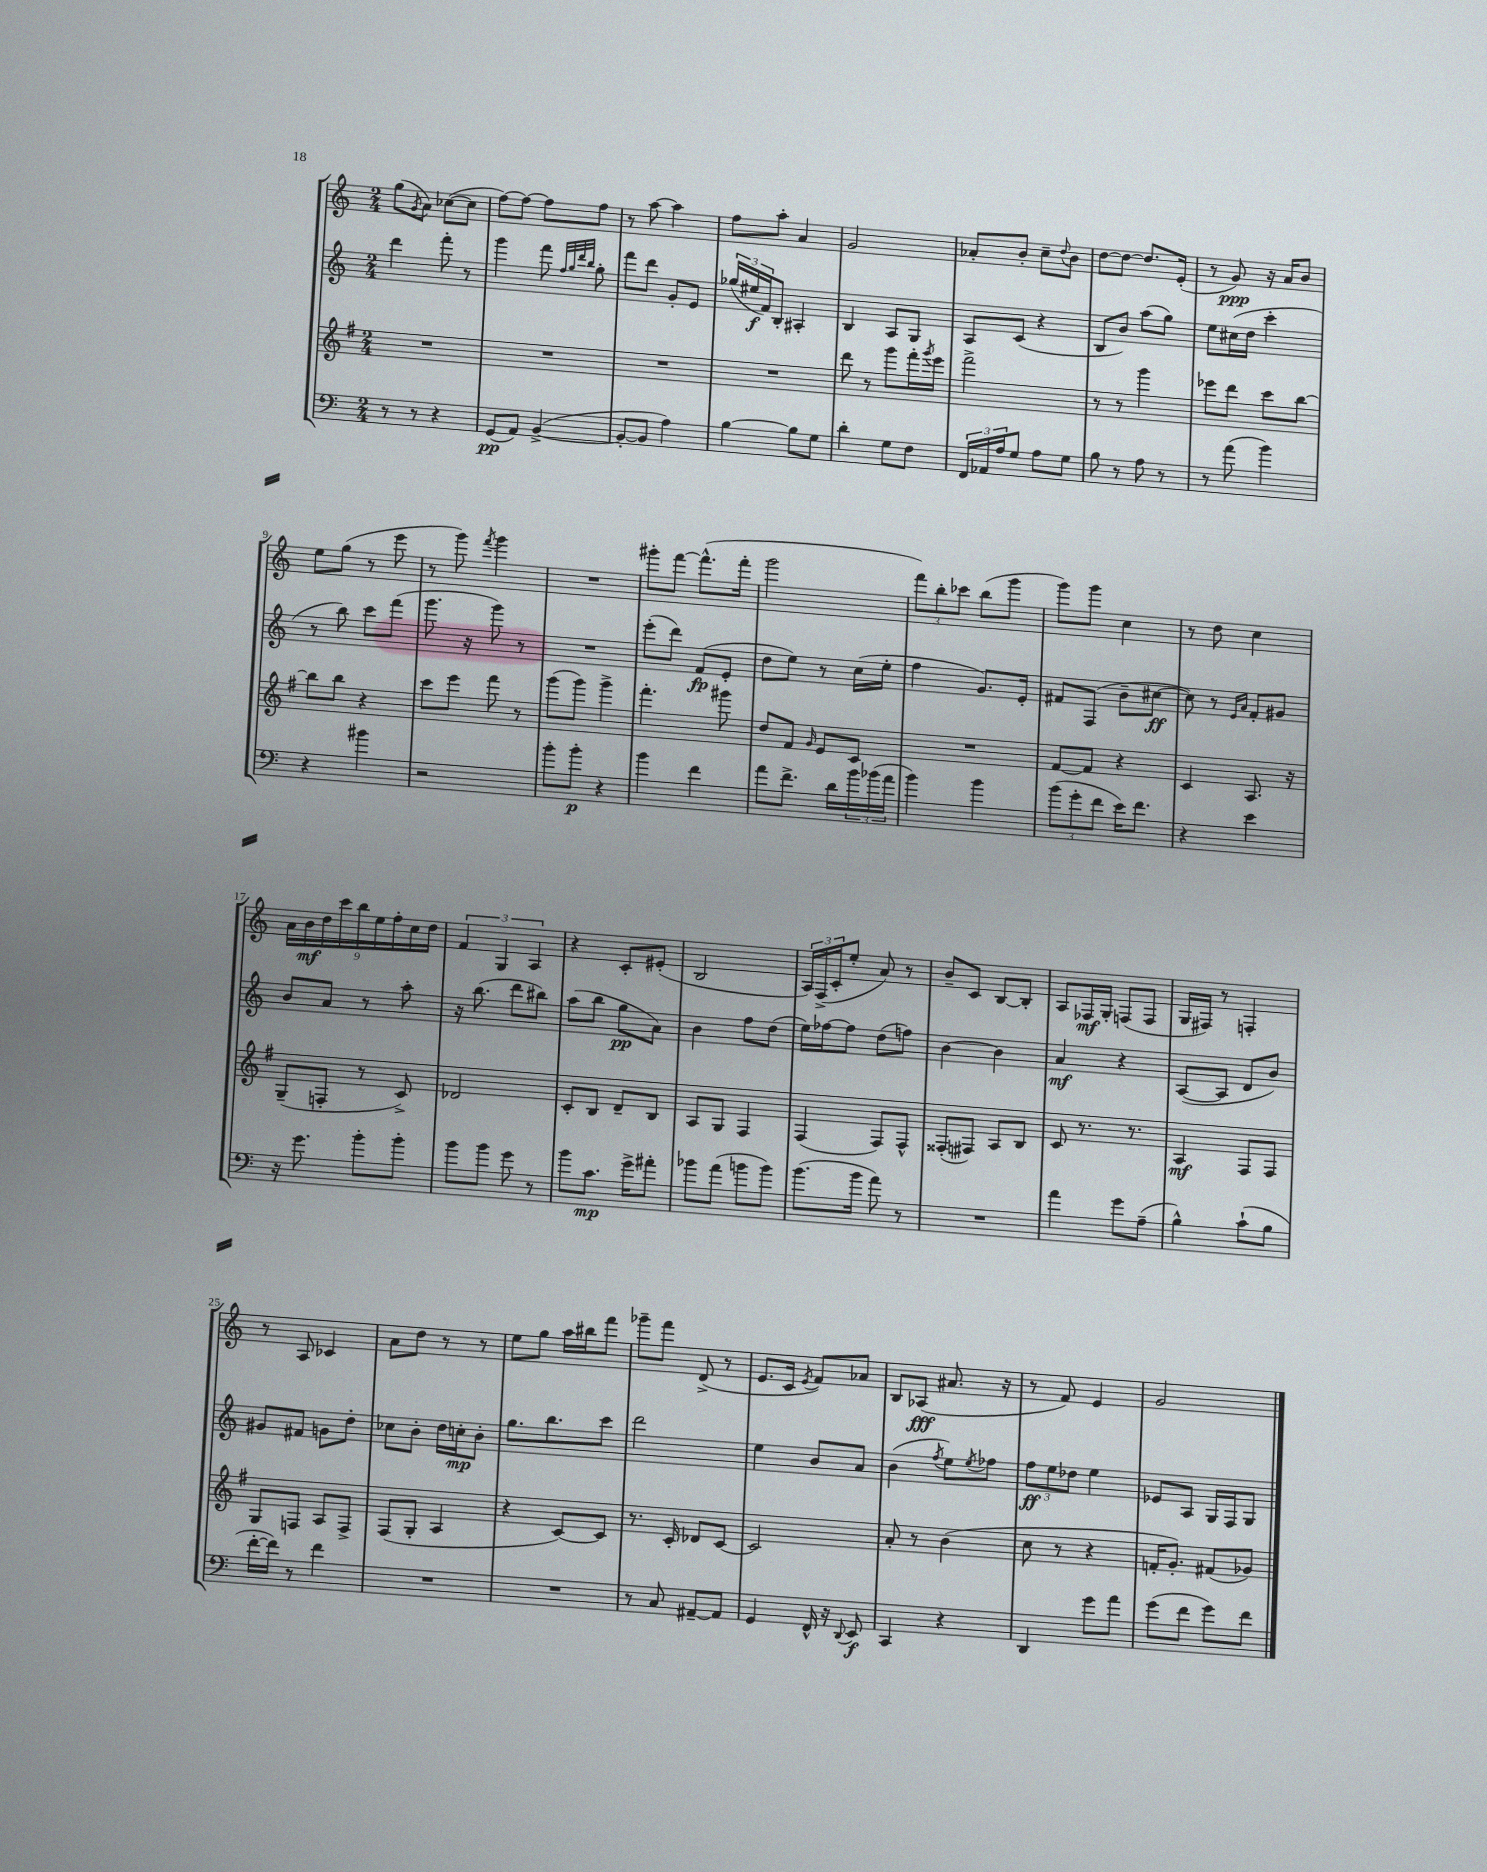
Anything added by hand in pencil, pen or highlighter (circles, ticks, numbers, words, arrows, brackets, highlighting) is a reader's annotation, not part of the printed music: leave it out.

**kern	**kern	**kern	**kern
*staff4	*staff3	*staff2	*staff1
*clefF4	*clefG2	*clefG2	*clefG2
*k[]	*k[f#]	*k[]	*k[]
*M2/4	*M2/4	*M2/4	*M2/4
8r	2r	4ddd\	(8gg\L
.	.	.	8qg/
8r	.	.	8a\J)
4r	.	8fff'\	([8cc-\L
.	.	8r	8cc-\]J
=	=	=	=
(8GG/L	2r	4ggg\	[8ff\L)
8AA/J)	.	.	8ff\_J
([4BB^/	.	8fff\	8ff\]L
.	.	32qqff/LLL	.
.	.	32qqgg/	.
.	.	32qqddd/	.
.	.	32qqbb/JJJ	.
.	.	8gg'\	8ff\J
=	=	=	=
8BB'/_L	2r	8fff\L	8r
8BB/]J	.	8ddd\J	[8aa\
4A\)	.	8g'/L	4aa\]
.	.	8e/J	.
=	=	=	=
[4B\	2r	(24gg-/LL	8ff\L
.	.	24ee#/	.
.	.	24f/J)	.
.	.	8B'/J	8aa'\J
8B\]L	.	4A#'/	4a/
8G\J	.	.	.
=	=	=	=
4d'\	8ddd\	4B/	2g/
.	8r	.	.
8G\L	8ggg\L	8A/L	.
8F\J	16fff#'\L	8G/J	.
.	8qggg/	.	.
.	16eee\JJ	.	.
=	=	=	=
24FF/LL	2fff#^\	8A/L	8a-'/L
24AA-/	.	.	.
24A/J	.	.	.
8G/J	.	(8c/J	8b'/J
8A\L	.	4r	8cc~\L
.	.	.	8qqdd/
8G\J	.	.	8b\J
=	=	=	=
8B\	8r	8B/L	[8dd\L
8r	8r	8b/J)	8dd\_J
8A\	4ggg\	(8aa\L	8.dd/]L
8r	.	8gg\J)	.
.	.	.	(16e'/Jk
=	=	=	=
8r	8eee-\L	8ee\L	8r
(8a\	8ddd\J	(16cc#\L	8g/)
.	.	16dd\JJ	.
4b\)	8ccc\L	4ccc'\	16r
.	.	.	16a/LK
.	[8bb\J	.	8b/J
=	=	=	=
4r	8bb\]L	8r	8ee\L
.	8bb\J	8bb\)	(8gg\J
4b#\	4r	8ccc\L	8r
.	.	(8fff\J	8eee\
=	=	=	=
2r	8ccc\L	8.ggg\	8r
.	8eee\J	.	8ggg\)
.	.	16r	.
.	.	.	8qfff/
.	8fff#\	8ggg\)	4ggg\
.	8r	8r	.
=	=	=	=
8b'\L	(8ggg\L	2r	2r
8b'\J	8ggg\J)	.	.
4r	4ggg^\	.	.
=	=	=	=
4b\	4.fff#'\	(8eee'\L	8ggg#'\L
.	.	8ddd\J)	[8fff\J
4f\	.	(8f/L	(8.fff^^\]L
.	8ggg#\	8e'/J	.
.	.	.	16fff'\Jk
=	=	=	=
8a\L	8dd/L	8dd\L	2ggg\
8.f^\J	8f#/J	8ee\J)	.
.	16qqg/	.	.
.	8e/L	8r	.
16d\LL	.	.	.
24b\	8c/J	(16cc\LL	.
(24b-\	.	.	.
.	.	16ee'\JJ	.
24a\JJ	.	.	.
=	=	=	=
4b\)	2r	4ff\	12fff\L)
.	.	.	12bb'\
.	.	.	12ccc-\J
4b\	.	8.g/L)	(8bb\L
.	.	.	8ggg\J
.	.	16e'/Jk	.
=	=	=	=
(12b\L	[8f#/L	8f#/L	8ggg\L)
12g'\	.	.	.
.	8f#/]J	(8F/J	8ggg\J
12f\J	.	.	.
16e\LK)	4r	8b~\L	4cc\
8.f\J	.	.	.
.	.	[8cc#\J	.
=	=	=	=
4r	4c/	8cc#\])	8r
.	.	8r	8dd\
.	.	16qqe/LL	.
.	.	16qqa/JJ	.
4e\	8.A/	8f'/L	4cc\
.	.	8g#/J	.
.	16r	.	.
=	=	=	=
16r	(8G~/L	8b/L	18a\LL
.	.	.	18b\
8.g\	.	.	.
.	.	.	18dd\
.	8F'/J	8a/J	.
.	.	.	18ccc\
.	.	.	18bb\
8b'\L	8r	8r	.
.	.	.	18ee\
.	.	.	18ff'\
8b'\J	8c^/)	8aa'\	.
.	.	.	18cc\
.	.	.	18dd\JJ
=	=	=	=
8b\L	2d-/	16r	6f/
.	.	(8.bb\	.
8b\J	.	.	.
.	.	.	6G/
8g\	.	8ddd\L	.
.	.	.	6A/
8r	.	8bb#\J)	.
=	=	=	=
8b\L	8c'/L	(8aa\L	4r
8.c\J	8B/J	8bb\J	.
.	8d~/L	8gg\L	8c'/L
16g^\LK	.	.	.
8a#'\J	8B/J	8a\J)	(8e#'/J
=	=	=	=
8b-\L	8A/L	4b\	2B/
(8a\J	8G/J	.	.
8b\L	4F#/	8ff\L	.
8b\J)	.	(8dd\J	.
=	=	=	=
(8.b\L	(4F#/	16ee\LL)	24A/LL)
.	.	.	(24F^/
.	.	[16ff-\J	.
.	.	.	24c'/J
.	.	8ff-\]J	8ee'/J
16b\Jk	.	.	.
8a\)	8F#/L)	(8dd\L	8a/)
8r	8F#^^/J	8ff\J)	8r
=	=	=	=
2r	(8F##'/L	[4b\	8b~/L
.	8F#/J)	.	8c/J
.	8A/L	4b\]	[8B/L
.	8B/J	.	8B'/]J
=	=	=	=
4a\	8c/	4a/	8A/L
.	8.r	.	16F-/L
.	.	.	16G'/JJ
8g\L	.	4r	(8F/L
.	8.r	.	.
(8A~\J	.	.	8F/J
=	=	=	=
4B^^\)	4A/	([8A/L	16G/LL
.	.	.	16F#/JJ)
.	.	8A/]J	8r
(8c`\L	8F#/L	8d/L	4F'/
8B\J	8F#/J	8b/J)	.
=	=	=	=
[16f'\LL	8G/L	8g#/L	8r
16f\]JJ)	.	.	.
8r	8F/J	8f#/J	8A/
4f\	8A/L	8g\L	4c-/
.	8F^/J	8dd'\J	.
=	=	=	=
2r	(8F#/L	8cc-\L	8a\L
.	8G'/J	8b'\J	8dd\J
.	4A/	16dd\LL	8r
.	.	16cc'\J	.
.	.	8b'\J	8r
=	=	=	=
2r	4r	8.gg\L	8ee\L
.	.	.	8gg\J
.	.	8.bb\	.
.	[8c/L)	.	16aa\LL
.	.	.	16bb#\J
.	8c/]J	8ccc\J	8fff\J
=	=	=	=
8r	8.r	2ddd\	8ggg-~\L
8C/	.	.	8fff\J
.	16c'/	.	.
[8AA#~/L	8d-/L	.	(8d^/
8AA#/]J	[8c/J	.	8r
=	=	=	=
4GG/	2c/]	4ee\	8.e/L
.	.	.	16c/Jk
.	.	.	8qe/
16FF^^/	.	8b/L	8f/L)
16r	.	.	.
8qqDD/	.	.	.
8EE/	.	8a/J	8a-/J
=	=	=	=
4CC/	8a'/	(4b\	8B/L
.	8r	.	(8A-/J
.	.	8qff/	.
4r	(4b\	8ee\L)	8.a#/
.	.	8qee/	.
.	.	8ff-\J	.
.	.	.	16r
=	=	=	=
4DD/	8cc\	12ff\L	8r
.	.	12ee\	.
.	8r	.	8f/)
.	.	12dd-\J	.
8g\L	4r	4ee\	4e/
8a\J	.	.	.
=	=	=	=
(8g\L	16f'/LK	8e-/L	2g/
.	8.g'/J)	.	.
8f\J	.	8A/J	.
8g\L)	(8f#/L	16G/LL	.
.	.	16F/J	.
8f\J	8g-/J)	8G/J	.
==	==	==	==
*-	*-	*-	*-
